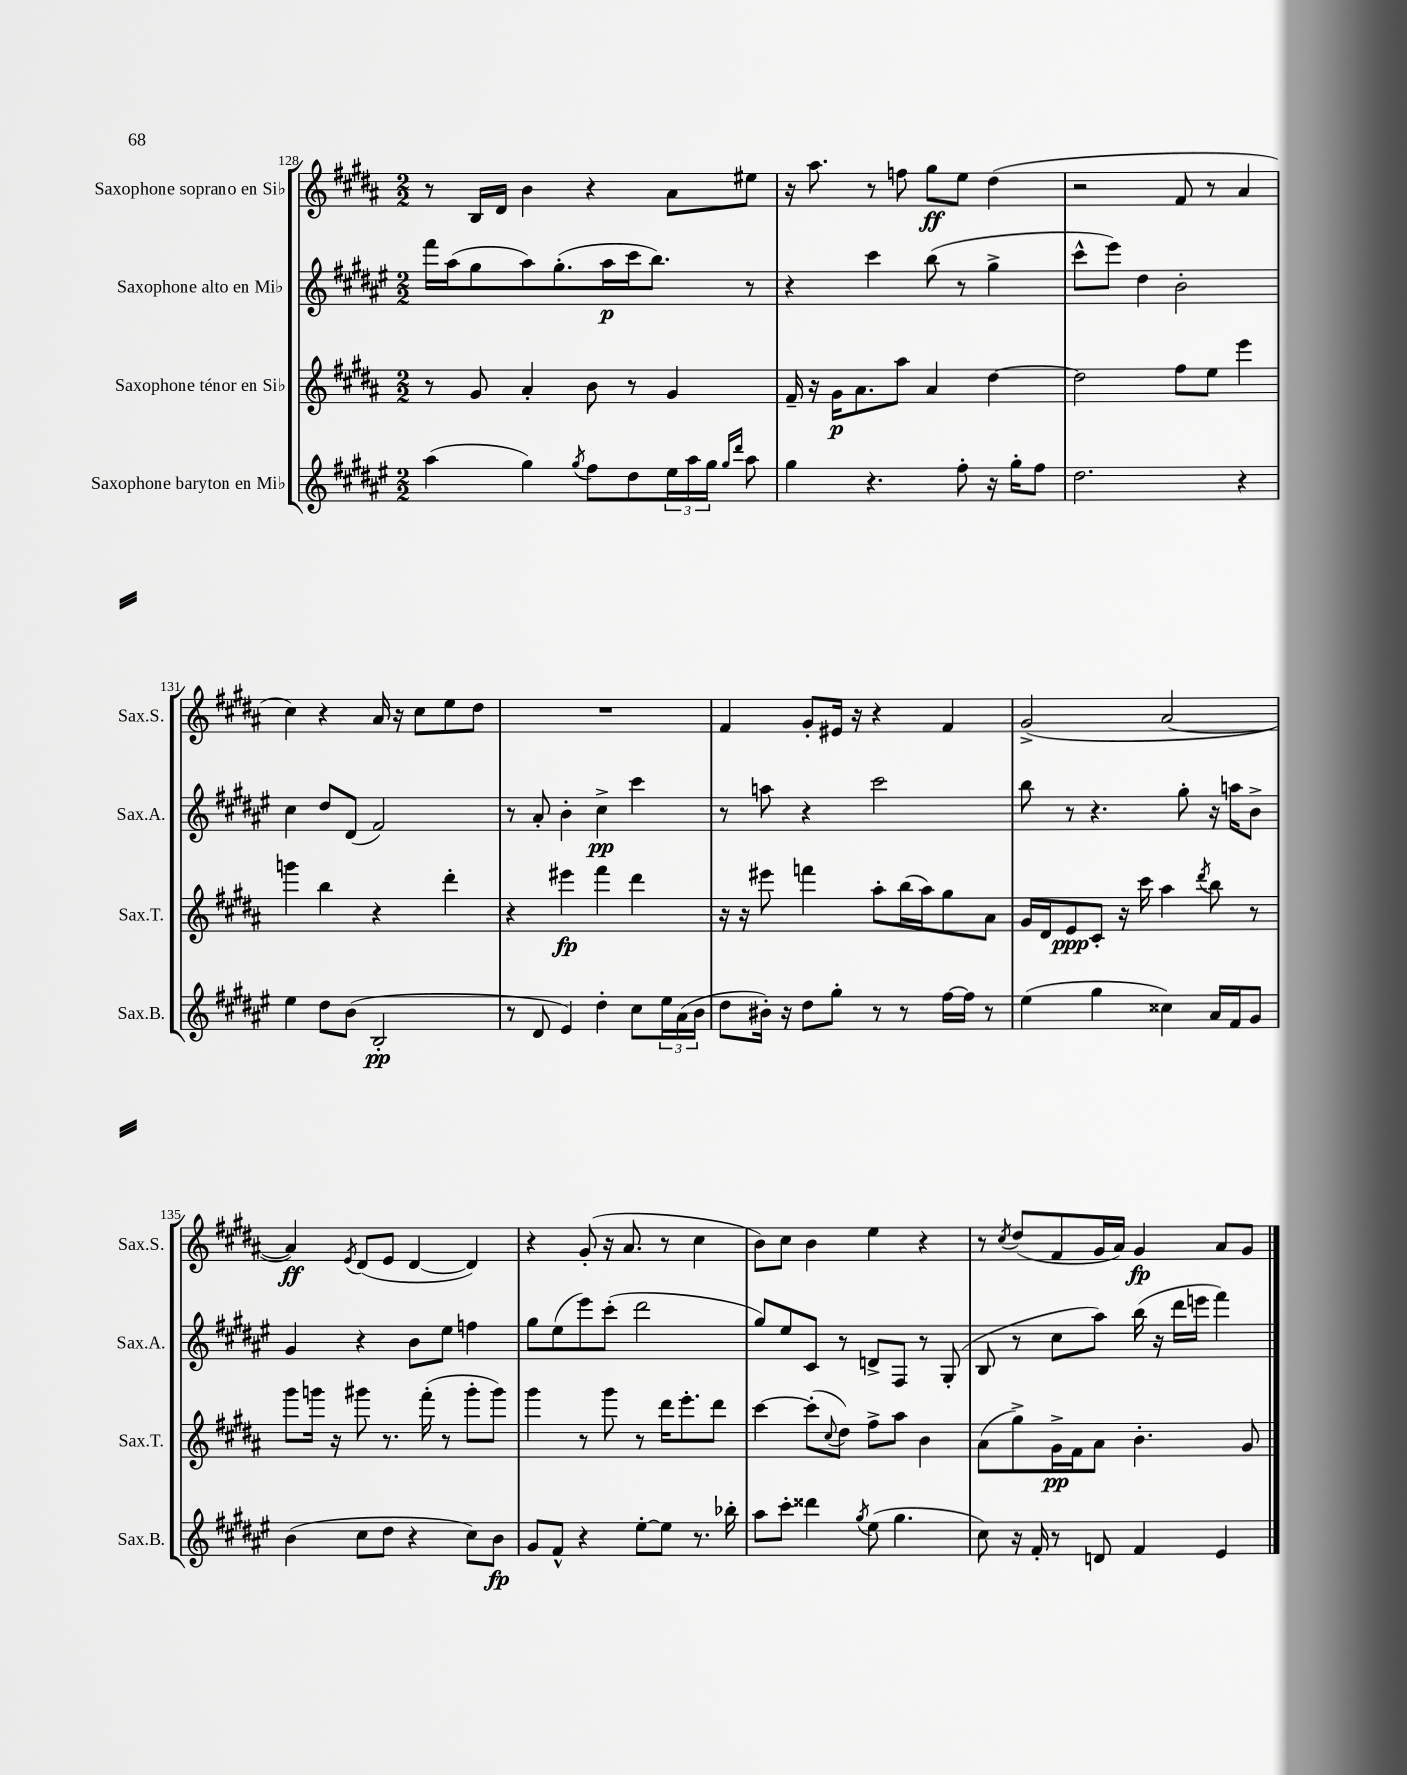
<<
\new StaffGroup <<
\new Staff = "s0" \with { instrumentName = "Saxophone soprano en Sib" shortInstrumentName = "Sax.S." } {
    \clef treble \key b \major \numericTimeSignature \time 2/2
    r8 b16 dis'16 b'4 r4 ais'8 eis''8 |
    r16 ais''8. r8 f''8 gis''8\ff e''8 dis''4( |
    r2 fis'8 r8 ais'4 |
    cis''4) r4 ais'16 r16 cis''8 e''8 dis''8 |
    R1 |
    fis'4 gis'8-. eis'16 r16 r4 fis'4 |
    gis'2->( ais'2~ |
    ais'4\ff) \acciaccatura { e'8 } dis'8( e'8 dis'4~ dis'4) |
    r4 gis'8-.( r16 ais'8. r8 cis''4 |
    b'8) cis''8 b'4 e''4 r4 |
    r8 \acciaccatura { cis''8 } dis''8( fis'8 gis'16 ais'16) gis'4\fp ais'8 gis'8 \bar "|." |
}
\new Staff = "s1" \with { instrumentName = "Saxophone alto en Mib" shortInstrumentName = "Sax.A." } {
    \clef treble \key fis \major \numericTimeSignature \time 2/2
    fis'''16 ais''16( gis''8 ais''8) gis''8.-.( ais''16\p cis'''16 b''8.) r8 |
    r4 cis'''4 b''8( r8 gis''4-> |
    cis'''8-^ eis'''8) dis''4 b'2-. |
    cis''4 dis''8 dis'8( fis'2) |
    r8 ais'8-. b'4-. cis''4->\pp cis'''4 |
    r8 a''8 r4 cis'''2 |
    b''8 r8 r4. gis''8-. r16 a''16 b'8-> |
    gis'4 r4 b'8 eis''8 f''4 |
    gis''8 eis''8( eis'''8) cis'''8-.( dis'''2 |
    gis''8) eis''8 cis'8 r8 d'8-> fis8 r8 gis8-.( |
    b8 r8 cis''8 ais''8) b''16( r16 dis'''16 e'''16 fis'''4) \bar "|." |
}
\new Staff = "s2" \with { instrumentName = "Saxophone ténor en Sib" shortInstrumentName = "Sax.T." } {
    \clef treble \key b \major \numericTimeSignature \time 2/2
    r8 gis'8 ais'4-. b'8 r8 gis'4 |
    fis'16-- r16 gis'16\p ais'8. ais''8 ais'4 dis''4~ |
    dis''2 fis''8 e''8 e'''4 |
    g'''4 b''4 r4 dis'''4-. |
    r4 eis'''4\fp fis'''4 dis'''4 |
    r16 r16 eis'''8 f'''4 ais''8-. b''16( ais''16) gis''8 ais'8 |
    gis'16 dis'16 e'8\ppp cis'8-. r16 cis'''16 ais''4 \acciaccatura { dis'''8 } b''8 r8 |
    gis'''8 g'''16 r16 gis'''8 r8. fis'''16-.( r8 gis'''8-. gis'''8) |
    gis'''4 r8 gis'''8 r8 dis'''16 e'''8.-. dis'''8 |
    cis'''4~ cis'''8-.( \appoggiatura { cis''8 } dis''8) fis''8-> ais''8 b'4 |
    ais'8( gis''8->) gis'16->\pp fis'16 ais'8 b'4.-. gis'8 \bar "|." |
}
\new Staff = "s3" \with { instrumentName = "Saxophone baryton en Mib" shortInstrumentName = "Sax.B." } {
    \clef treble \key fis \major \numericTimeSignature \time 2/2
    ais''4( gis''4) \acciaccatura { gis''8 } fis''8 dis''8 \tuplet 3/2 { eis''16 ais''16 gis''16 } \grace { gis''16 dis'''16 } ais''8 |
    gis''4 r4. fis''8-. r16 gis''16-. fis''8 |
    dis''2. r4 |
    eis''4 dis''8 b'8( b2-.\pp |
    r8 dis'8 eis'4) dis''4-. cis''8 \tuplet 3/2 { eis''16 ais'16( b'16 } |
    dis''8 bis'16-.) r16 dis''8 gis''8-. r8 r8 fis''16~ fis''16 r8 |
    eis''4( gis''4 cisis''4) ais'16 fis'16 gis'8 |
    b'4( cis''8 dis''8 r4 cis''8) b'8\fp |
    gis'8 fis'8-^ r4 eis''8~-. eis''8 r8. bes''16-. |
    ais''8 cis'''8-. disis'''4 \acciaccatura { gis''8 } eis''8( gis''4. |
    cis''8) r16 fis'16-. r8 d'8 fis'4 eis'4 \bar "|." |
}
>>
>>
\layout { \context { \Score currentBarNumber = #128 } }
